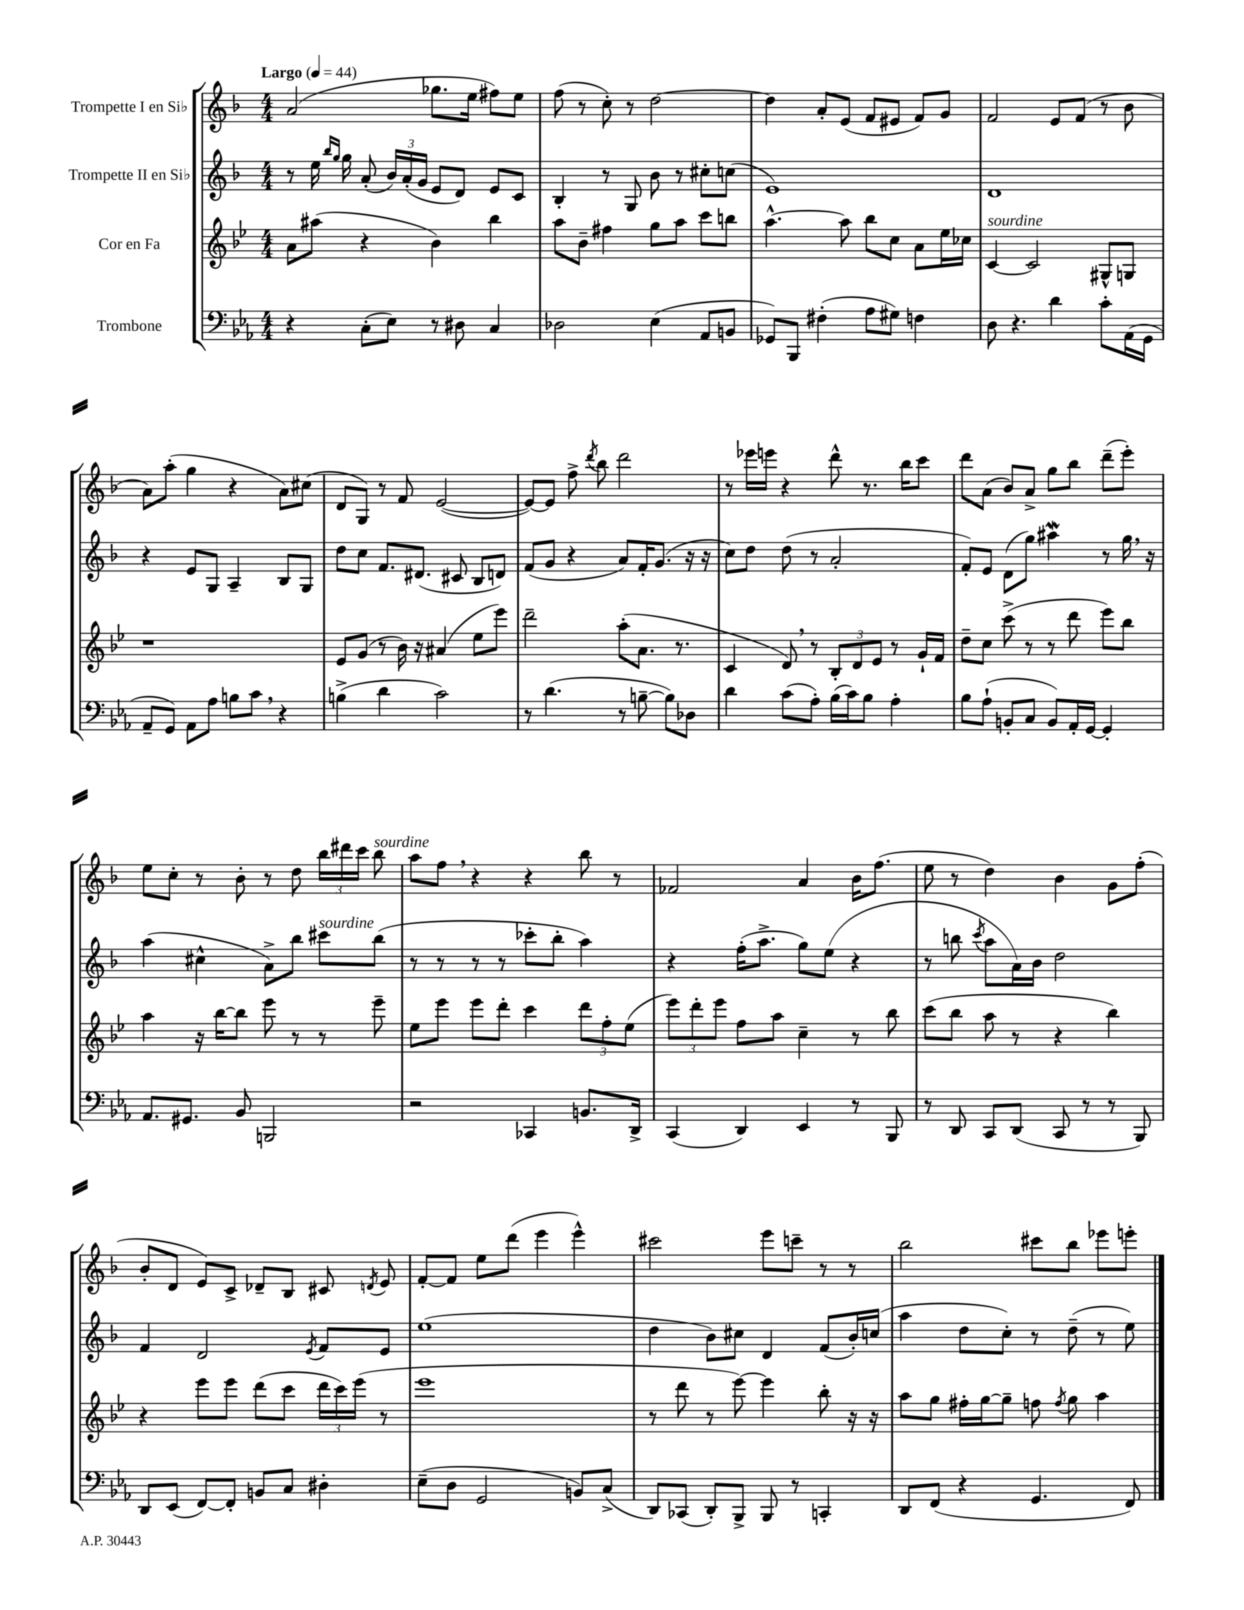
<<
\new StaffGroup <<
\new Staff = "s0" \with { instrumentName = "Trompette I en Sib" } {
    \clef treble \key f \major \numericTimeSignature \time 4/4 \tempo "Largo" 4 = 44
    \autoBeamOff a'2( ges''8.[ e''16] fis''8[) e''8] |
    f''8( r8 c''8-.) r8 d''2~ |
    d''4 a'8[-. e'8]( f'8[ eis'8] f'8[) g'8] |
    f'2 e'8[ f'8]( r8 bes'8 |
    a'8[) a''8]-.( g''4 r4 a'8[) cis''8]( |
    d'8[ g8]) r8 f'8 e'2~( |
    e'8[~) e'8] f''8-> \acciaccatura { d'''8 } bes''8 d'''2 |
    r8 ees'''16[ e'''16] r4 d'''8-^ r8. bes''16[ c'''8] |
    d'''8[ a'8]( bes'8[) a'8]-> g''8[ bes''8] d'''8[--( e'''8]-.) |
    e''8[ c''8]-. r8 bes'8-. r8 d''8 \tuplet 3/2 { bes''16[ dis'''16 c'''16] } bes''8^\markup { \italic "sourdine" } |
    a''8[ f''8] \breathe r4 r4 bes''8 r8 |
    fes'2 a'4 bes'16[ f''8.]( |
    e''8 r8 d''4) bes'4 g'8[ f''8]-.( |
    bes'8[-. d'8] e'8[) c'8]-> des'8[-- bes8] cis'8 \acciaccatura { d'8 } e'8 |
    f'8[~-. f'8] e''8[ d'''8]( e'''4 e'''4-^) |
    cis'''2 e'''8[ c'''8]-- r8 r8 |
    bes''2 cis'''8[ bes''8] ees'''8[ e'''8]-. \bar "|." |
}
\new Staff = "s1" \with { instrumentName = "Trompette II en Sib" } {
    \clef treble \key f \major \numericTimeSignature \time 4/4
    \autoBeamOff r8 e''16 \grace { bes''16[ g''16] } g''16 a'8-.( \tuplet 3/2 { bes'16[) a'16-.( g'16] } e'8[ d'8]) e'8[ c'8] |
    bes4-. r8 g8 bes'8 r8 cis''8[-. c''8]( |
    e'1) |
    d'1 |
    r4 e'8[ g8] a4-- bes8[ g8] |
    d''8[ c''8] f'8.[ dis'8.]( cis'8 bes8[ d'8]) |
    f'8[( g'8] r4 a'8[) f'16-. g'8.]( r16 r16 |
    c''8[) d''8] d''8( r8 a'2-. |
    f'8[-.) e'8] d'8[( g''8]) ais''4\mordent r8 g''16 \breathe r16 |
    a''4( cis''4-^ a'8[->) bes''8] cis'''8[^\markup { \italic "sourdine" } bes''8]( |
    r8 r8 r8 r8 ces'''8[-. bes''8]-. a''4) |
    r4 f''16[-.( a''8.]-> g''8[) e''8]( r4 |
    r8 b''8 \acciaccatura { c'''8 } a''8[ a'16) bes'16] d''2 |
    f'4 d'2 \acciaccatura { e'8 } f'8[ e'8] |
    e''1( |
    d''4 bes'8[) cis''8] d'4 f'8[( bes'16-.) c''16]( |
    a''4 d''8[ c''8]-.) r8 d''8--( r8 e''8) \bar "|." |
}
\new Staff = "s2" \with { instrumentName = "Cor en Fa" } {
    \clef treble \key bes \major \numericTimeSignature \time 4/4
    \autoBeamOff a'8[ ais''8]( r4 bes'4) bes''4 |
    a''8[ bes'8]-- fis''4 g''8[ a''8] c'''8[ b''8] |
    a''4.~-^ a''8 bes''8[ c''8] a'8[ ees''16 ces''16] |
    c'4~^\markup { \italic "sourdine" } c'2 gis8[-^ g8] |
    r1 |
    ees'8[ g'8]( r8 bes'16) r16 ais'4( ees''8[ ees'''8]) |
    d'''2-- a''8[-.( a'8.] r8. |
    c'4 d'8) \breathe r8 \tuplet 3/2 { bes8[-. d'8 ees'8] } r8 g'16[-! f'16] |
    d''8[-- c''8] c'''8->( r8 r8 d'''8 ees'''8[) bes''8] |
    a''4 r16 bes''16[~ bes''8] ees'''8 r8 r8 ees'''8-- |
    ees''8[ ees'''8] ees'''8[ d'''8]-. c'''4 \tuplet 3/2 { d'''8[ f''8-. ees''8]( } |
    \tuplet 3/2 { ees'''8[) d'''8-. ees'''8] } f''8[ a''8] c''4-- r8 bes''8 |
    c'''8[( bes''8] a''8 r8 r4 bes''4) |
    r4 ees'''8[ ees'''8] d'''8[( c'''8] \tuplet 3/2 { d'''16[ c'''16) ees'''16]( } r8 |
    ees'''1 |
    r8 d'''8 r8 ees'''8~) ees'''4 bes''8-. r16 r16 |
    a''8[ g''8] fis''16[-. g''16~ g''8]-- f''8 \acciaccatura { f''8 } g''8 a''4 \bar "|." |
}
\new Staff = "s3" \with { instrumentName = "Trombone" } {
    \clef bass \key ees \major \numericTimeSignature \time 4/4
    \autoBeamOff r4 c8[-.( ees8]) r8 dis8 c4 |
    des2 ees4( aes,8[ b,8] |
    ges,8[) bes,,8] fis4-.( aes8[ gis8]) f4 |
    d8 r4. d'4 c'8[-. aes,16( g,16] |
    aes,8[-- g,8]) aes,8[ aes8] b8[ c'8] \breathe r4 |
    b4->( d'4 c'2) |
    r8 d'4.( r8 b8~-- b8[) des8] |
    d'4 c'8[( aes8]-.) bes16[( c'16) bes8] aes4-. |
    bes8[ aes8]-!( b,8[-. c8] b,8[) aes,16-. g,16]~ g,4-. |
    aes,8.[ gis,8.] bes,8 b,,2 |
    r2 ces,4 b,8.[ d,16]-> |
    c,4( d,4) ees,4 r8 bes,,8 |
    r8 d,8 c,8[ d,8]( c,8 r8 r8 bes,,8) |
    d,8[ ees,8]( f,8[~) f,8]-. b,8[ c8] dis4-. |
    ees8[--( d8] g,2 b,8[) c8]->( |
    d,8[) ces,8]( d,8[-.) bes,,8]-> bes,,8 r8 c,4-. |
    d,8[ f,8]( r4 g,4. f,8) \bar "|." |
}
>>
>>
\layout { \context { \Score \remove "Bar_number_engraver" } }
